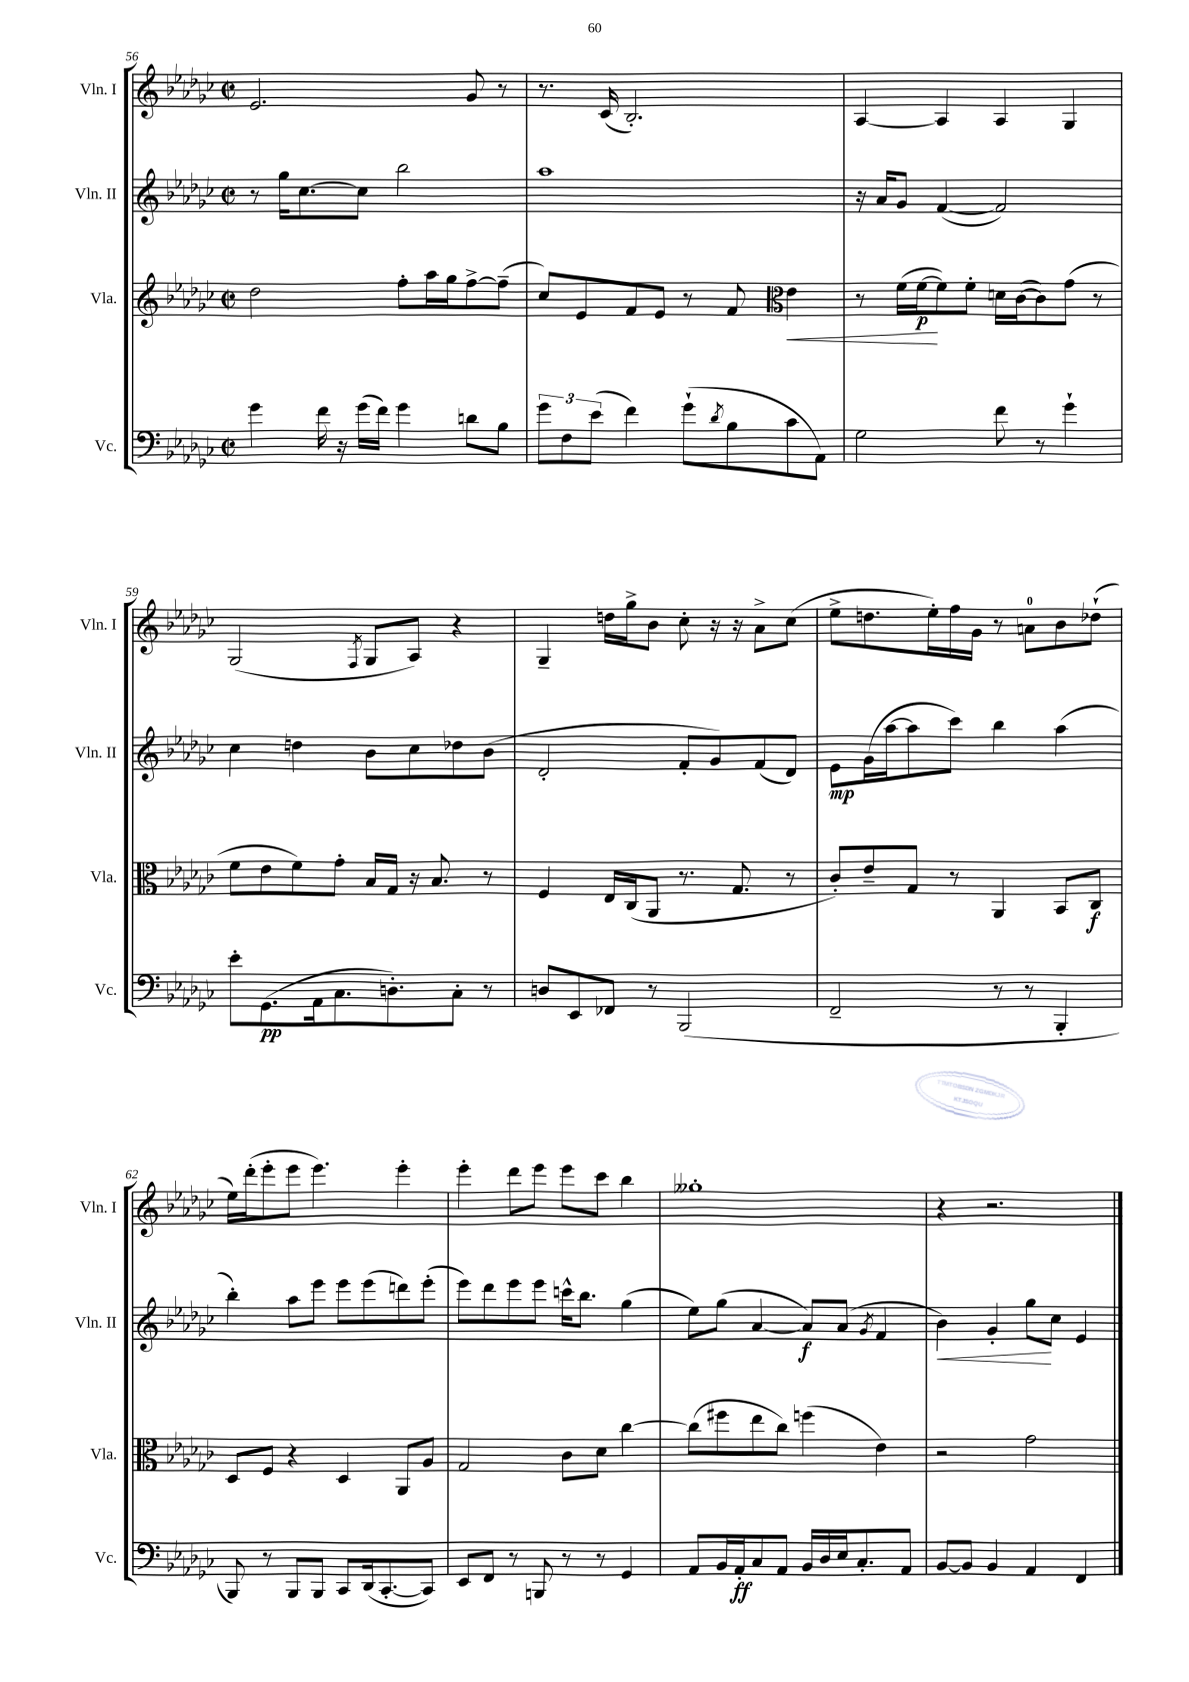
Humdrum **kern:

**kern	**dynam	**kern	**dynam	**kern	**dynam	**kern
*part4	*part4	*part3	*part3	*part2	*part2	*part1
*staff4	*staff4	*staff3	*staff3	*staff2	*staff2	*staff1
*I"Vc.	*	*I"Vla.	*	*I"Vln. II	*	*I"Vln. I
*I'Vc.	*	*I'Vla.	*	*I'Vln. II	*	*I'Vln. I
*clefF4	*	*clefG2	*	*clefG2	*	*clefG2
*k[b-e-a-d-g-c-]	*	*k[b-e-a-d-g-c-]	*	*k[b-e-a-d-g-c-]	*	*k[b-e-a-d-g-c-]
*M2/2	*	*M2/2	*	*M2/2	*	*M2/2
*met(c|)	*	*met(c|)	*	*met(c|)	*	*met(c|)
=56	=56	=56	=56	=56	=56	=56
4g-\	.	2dd-\	.	8r	.	2.e-/
.	.	.	.	16gg-\KL	.	.
.	.	.	.	[8.cc-\	.	.
16f\	.	.	.	.	.	.
16r	.	.	.	.	.	.
(16g-\LL	.	.	.	8cc-\J]	.	.
16f\JJ)	.	.	.	.	.	.
4g-\	.	8ff'\L	.	2bb-\	.	.
.	.	16aa-\L	.	.	.	.
.	.	16gg-\J	.	.	.	.
8dn\L	.	[8ff^\	.	.	.	8g-/
8B-\J	.	(8ff~\J]	.	.	.	8r
=57	=57	=57	=57	=57	=57	=57
12g-\L	.	8cc-/L)	.	1aa-	.	8.r
12F\	.	.	.	.	.	.
.	.	8e-/	.	.	.	.
(12e-\J	.	.	.	.	.	.
.	.	.	.	.	.	(16c-/
4f\)	.	8f/	.	.	.	2.B-'/)
.	.	8e-/J	.	.	.	.
(8g-`\L	.	8r	.	.	.	.
8qd-/	.	.	.	.	.	.
8B-\	.	8f/	.	.	.	.
*	*	*clefC3	*	*	*	*
!	!	!	!LO:HP:b	!	!	!
8c-\	.	4e-\	<	.	.	.
8AA-\J)	.	.	.	.	.	.
=58	=58	=58	=58	=58	=58	=58
2G-\	.	8r	.	16r	.	[4A-/
.	.	.	.	16a-/KL	.	.
.	.	(16f\LL	.	8g-/J	.	.
.	.	[16f\J	p	.	.	.
.	.	8f\])	[	([4f/	.	4A-/]
.	.	8f'\J	.	.	.	.
8f\	.	16dn\LL	.	2f/])	.	4A-/
.	.	([16c-\J	.	.	.	.
8r	.	8c-\])	.	.	.	.
4g-`\	.	(8g-\J	.	.	.	4G-/
.	.	8r	.	.	.	.
!!LO:LB:g=z
=59	=59	=59	=59	=59	=59	=59
8e-'\L	.	8f\L	.	4cc-\	.	(2G-/
(8.GG-\	pp	8e-\	.	.	.	.
.	.	8f\)	.	4ddn\	.	.
16AA-\k	.	.	.	.	.	.
8.C-\	.	8g-'\J	.	.	.	.
.	.	.	.	.	.	8qF/
.	.	16B-/LL	.	8b-\L	.	8G-/L
8.Dn'\)	.	16G-/JJ	.	.	.	.
.	.	16r	.	8cc-\	.	8A-/J)
.	.	8.B-/	.	.	.	.
8C-'\J	.	.	.	8dd-X\	.	4r
8r	.	8r	.	(8b-\J	.	.
=60	=60	=60	=60	=60	=60	=60
8Dn/L	.	4F/	.	2d-'/	.	4G-~/
8EE-/	.	.	.	.	.	.
8FF-X/J	.	16E-/LL	.	.	.	16ddn\LL
.	.	(16C-/J	.	.	.	16gg-^\J
8r	.	8AA-/J	.	.	.	8b-\J
(2BBB-/	.	8.r	.	8f'/L	.	8cc-'\
.	.	.	.	8g-/)	.	16r
.	.	8.G-/	.	.	.	16r
.	.	.	.	(8f/	.	8a-^\L
.	.	8r	.	8d-/J)	.	(8cc-\J
=61	=61	=61	=61	=61	=61	=61
2FF~/	.	8c-'/L)	.	8e-\L	mp	8ee-^\L
.	.	8e-~/	.	(16g-\L	.	8.ddn\
.	.	.	.	[16aa-\J	.	.
.	.	8G-/J	.	8aa-\]	.	.
.	.	.	.	.	.	16ee-'\L)
.	.	8r	.	8ccc-\J)	.	16ff\
.	.	.	.	.	.	16g-\JJ
8r	.	4AA-/	.	4bb-\	.	8r
8r	.	.	.	.	.	8an\L
4BBB-'/	.	8BB-/L	.	(4aa-\	.	8b-\
.	.	8C-/J	f	.	.	(8dd-X`\J
!!LO:LB:g=z
=62	=62	=62	=62	=62	=62	=62
8BBB-/)	.	8D-/L	.	4bb-'\)	.	16ee-\LL)
.	.	.	.	.	.	(16ddd-'\J
8r	.	8F/J	.	.	.	8eee-'\
8BBB-/L	.	4r	.	8aa-\L	.	8eee-\J
8BBB-/J	.	.	.	8eee-\J	.	4.eee-\)
8CC-/L	.	4D-/	.	8eee-\L	.	.
(16DD-/k	.	.	.	(8eee-\	.	.
[8.CC-'/	.	.	.	.	.	.
.	.	8AA-/L	.	8dddn\)	.	4eee-'\
8CC-/J])	.	8A-/J	.	(8eee-'\J	.	.
=63	=63	=63	=63	=63	=63	=63
8EE-/L	.	2G-/	.	8eee-\L)	.	4eee-'\
8FF/J	.	.	.	8ddd-\	.	.
8r	.	.	.	8eee-\	.	8ddd-\L
8BBBn/	.	.	.	8eee-\J	.	8eee-\J
8r	.	8c-\L	.	16cccn^^\KL	.	8eee-\L
.	.	.	.	8.bb-\J	.	.
8r	.	8d-\J	.	.	.	8ccc-\J
4GG-/	.	[4cc-\	.	(4gg-\	.	4bb-\
=64	=64	=64	=64	=64	=64	=64
8AA-/L	.	(8cc-\L]	.	8ee-\L)	.	1gg--X'
16BB-/L	.	8ff#X\	.	(8gg-\J	.	.
16AA-'/J	ff	.	.	.	.	.
8C-/	.	8ee-\	.	[4a-/	.	.
8AA-/J	.	8cc-\J)	.	.	.	.
16BB-/LL	.	(4ffn\	.	8a-/L])	f	.
16D-/	.	.	.	.	.	.
16E-/J	.	.	.	(8a-/J	.	.
8.C-'/	.	.	.	.	.	.
.	.	.	.	8qg-/	.	.
.	.	4e-\)	.	4f/	.	.
8AA-/J	.	.	.	.	.	.
=65	=65	=65	=65	=65	=65	=65
!	!	!	!	!	!LO:HP:b	!
[8BB-/L	.	2r	.	4b-\)	<	4r
8BB-/J]	.	.	.	.	.	.
4BB-/	.	.	.	4g-'/	.	2.r
4AA-/	.	2g-\	.	8gg-\L	.	.
.	.	.	.	8cc-\J	[	.
4FF/	.	.	.	4e-/	.	.
==	==	==	==	==	==	==
*-	*-	*-	*-	*-	*-	*-
